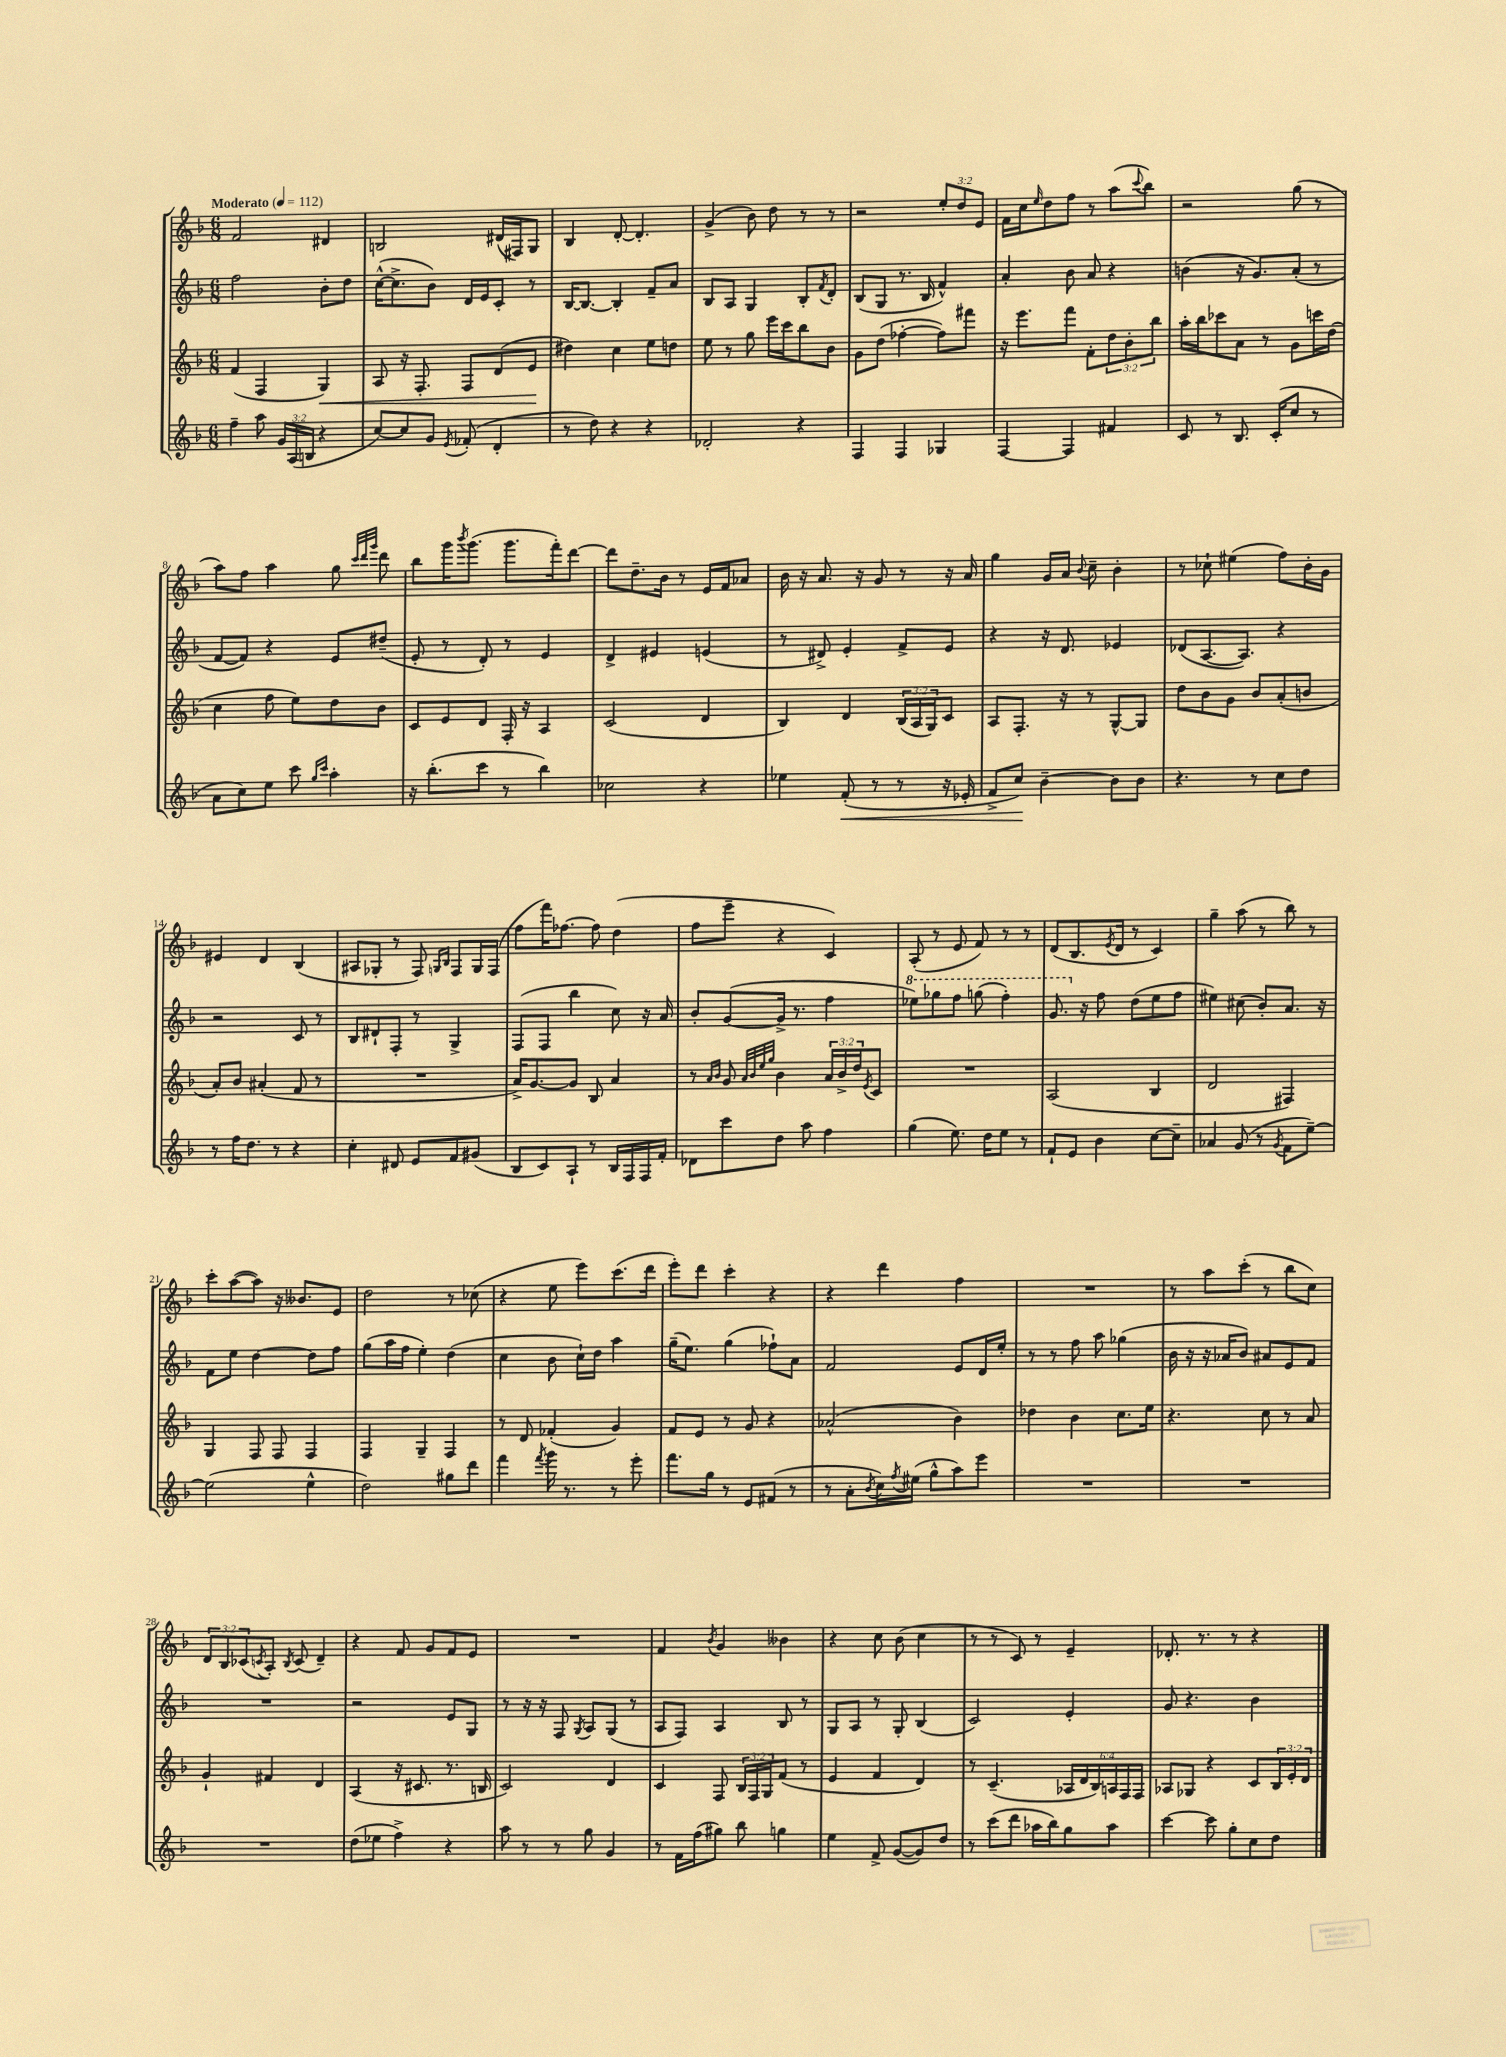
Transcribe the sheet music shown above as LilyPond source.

<<
\new StaffGroup <<
\new Staff = "s0" {
    \clef treble \key f \major \numericTimeSignature \time 6/8 \override Staff.TupletNumber.text = #tuplet-number::calc-fraction-text \tempo "Moderato" 4 = 112
    f'2 dis'4 |
    b2 dis'16( fis16) g8 |
    bes4 d'8~-. d'4.-. |
    g'4->( bes'8) d''8 r8 r8 |
    r2 \tuplet 3/2 { e''8-. d''8 e'8 } |
    f'16 c''16 \grace { e''16 } d''8 f''8 r8 a''8( \appoggiatura { c'''8 } bes''8) |
    r2 g''8( r8 |
    a''8) f''8 a''4 g''8 \grace { c'''32 d'''32 g'''32 } d'''8 |
    bes''8 g'''16 \acciaccatura { bes'''8 } g'''8.( g'''8. f'''16-.) d'''8~ |
    d'''8 d''8.-- bes'16 r8 e'16 f'16 aes'8 |
    bes'16 r16 a'8. r16 g'8 r8 r16 a'16 |
    g''4 g'16 a'16 \appoggiatura { bes'8 } c''8-- bes'4-. |
    r8 ces''8-! eis''4( f''8) bes'16-. g'16 |
    eis'4 d'4 bes4( |
    ais8 ges8-. r8 f8) \grace { g16 bes16 } f8 g16 f16( |
    f''8 f'''16) fes''8.~ fes''8 d''4( |
    f''8 e'''8-- r4 c'4) |
    a8-.( r8 e'8 f'8) r8 r8 |
    d'8( bes8. \acciaccatura { e'8 } d'16 r8 c'4) |
    g''4-- a''8( r8 bes''8) r8 |
    c'''8-. a''8~( a''8) r16 beses'8. e'8 |
    d''2 r8 ces''8( |
    r4 e''8 e'''8) c'''8.( d'''16 |
    e'''8-.) d'''8 c'''4-. r4 |
    r4 d'''4 f''4 |
    R2. |
    r8 a''8 c'''8-.( r8 bes''8 c''8) |
    \tuplet 3/2 { d'8 bes8 ces'8( } \acciaccatura { c'8 } a8-.) \acciaccatura { bes8 } c'8( d'4--) |
    r4 f'8 g'8 f'8 e'8 |
    R2. |
    f'4 \acciaccatura { bes'8 } g'4 beses'4 |
    r4 c''8 bes'8( c''4 |
    r8 r8 c'8) r8 e'4-- |
    des'8.-. r8. r8 r4 \bar "|." |
}
\new Staff = "s1" {
    \clef treble \key f \major \numericTimeSignature \time 6/8
    f''2 bes'8-. d''8 |
    c''16~-^( c''8.-> bes'8) d'16 e'16 c'8-. r8 |
    bes16~ bes8.~ bes4-. f'8-- a'8 |
    bes8 a8 g4 bes8-. \acciaccatura { f'8 } d'8-. |
    bes8( g8 r8. bes16 f'4-^) |
    a'4-. bes'8 a'8 r4 |
    b'4( r16 g'8.) a'8-.( r8 |
    f'8~ f'8) r4 e'8 dis''8--( |
    e'8-. r8 d'8-.) r8 e'4 |
    d'4-> eis'4 e'4( |
    r8 dis'8->) e'4-. f'8-> e'8 |
    r4 r16 d'8. ees'4 |
    des'8( a8.~ a8.) r4 |
    r2 c'8 r8 |
    bes8 dis'8-! f8-. r8 g4-> |
    f8( f8 bes''4 c''8) r16 a'16 |
    bes'8-. g'8~( g'16-> r8. f''4 |
    \ottava #1 ees'''8) ges'''8 f'''8 g'''8( f'''4-.) |
    g''8. \ottava #0 r16 f''8 d''8( e''8 f''8 |
    eis''4) cis''8( bes'8-.) a'8. r16 |
    f'8 e''8 d''4~ d''8 f''8 |
    g''8( a''16 f''16 e''4-.) d''4( |
    c''4 bes'8 c''16-!) d''16 a''4 |
    g''16--( e''8.) g''4( fes''8-!) a'8 |
    f'2 e'8 d'16 e''16-. |
    r8 r8 f''8 a''8 ges''4( |
    bes'16 r16 r16 aes'16 bes'8) ais'8 e'8 f'8 |
    R2. |
    r2 e'8 g8 |
    r8 r16 r16 f8 \acciaccatura { g8 } a8 g8( r8 |
    a8 f8) a4 bes8 r8 |
    g8 a8 r8 g8-. bes4( |
    c'2) e'4-. |
    g'8 r4. bes'4 \bar "|." |
}
\new Staff = "s2" {
    \clef treble \key f \major \numericTimeSignature \time 6/8 \override Staff.TupletNumber.text = #tuplet-number::calc-fraction-text
    f'4( f4 g4\<) |
    a8 r16 f8.-. f8 d'8( e'8\! |
    dis''4) c''4 e''8 d''8 |
    e''8 r8 g''8 e'''16 c'''16 bes''8 bes'8 |
    g'8 d''8( fes''4~-. fes''8) fis'''8 |
    r16 e'''8. f'''8 f'8-. \tuplet 3/2 { d''8 bes'8-. bes''8 } |
    a''16-. bes''16 ces'''8 a'8 r8 g'8 c'''16 d''16( |
    c''4 f''8 e''8) d''8 bes'8 |
    c'8 e'8 d'8 f16-. r16 a4 |
    c'2( d'4 |
    bes4) d'4 \tuplet 3/2 { bes16( a16 g16) } c'8 |
    a8 f8.-. r16 r8 g8~-^ g8 |
    d''8 bes'8 g'8 bes'8 a'8-.( b'8 |
    a'8-.) bes'8 ais'4-.( f'8 r8 |
    R2. |
    a'16->) g'8.~ g'8 bes8 a'4 |
    r8 \grace { a'16 bes'16 } g'8 \grace { a'32 bes'32 e''32 g''32 } bes'4 \tuplet 3/2 { a'16 bes'16-> d''16 } \acciaccatura { e'8 } c'8 |
    R2. |
    a2( bes4 |
    d'2 fis4) |
    g4 f8 f8 f4 |
    f4 g4-- f4 |
    r8 d'8 fes'4-.( g'4) |
    f'8 e'8 r8 g'8 r4 |
    aes'2-^( bes'4) |
    des''4 bes'4 c''8. e''16 |
    r4. c''8 r8 a'8 |
    g'4-! fis'4 d'4 |
    a4( r16 cis'8. r8. b16 |
    c'2) d'4 |
    c'4 f8 \tuplet 3/2 { bes16 f16 g16 } f'8( r8 |
    e'4 f'4 d'4) |
    r8 c'4.--( \tuplet 6/4 { aes16 d'16 bes16) a16 f16 f16 } |
    aes8 ges8 r4 c'8 \tuplet 3/2 { bes16 e'16-. d'16 } \bar "|." |
}
\new Staff = "s3" {
    \clef treble \key f \major \numericTimeSignature \time 6/8 \override Staff.TupletNumber.text = #tuplet-number::calc-fraction-text
    f''4-- a''8 \tuplet 3/2 { g'16 a16( b16 } r4 |
    c''8~) c''8 g'8 \acciaccatura { e'8 } fes'8-.( d'4-. |
    r8 d''8) r4 r4 |
    des'2-. r4 |
    f4 f4 ges4 |
    f4~ f4 fis'4 |
    c'8 r8 bes8. c'16-.( c''8 r8 |
    a'8 c''8) e''8 c'''8 \grace { g''16 c'''16 } a''4-. |
    r16 bes''8.-.( c'''8 r8 bes''4) |
    ces''2 r4 |
    ees''4 f'8-.\<( r8 r8 r16 ees'16-. |
    f'8-> c''8\!) bes'4~-- bes'8 bes'8 |
    r4. r8 c''8 d''8 |
    r8 f''16 d''8. r8 r4 |
    c''4-. dis'8 e'8 f'8 gis'8( |
    bes8 c'8) a8-! r8 bes16 f16 f16 f'16-. |
    des'8 c'''8 d''8 a''8 f''4 |
    g''4( e''8.) d''16 e''8 r8 |
    f'8-! e'8 bes'4 c''8~ c''8-- |
    aes'4 g'8( r8 \acciaccatura { g'8 } f'8 e''8~--) |
    e''2( e''4-^ |
    d''2) gis''8 d'''8 |
    f'''4 \acciaccatura { f'''8 } g'''16 r8. r8 e'''8-. |
    f'''8. g''16 r8 e'8 fis'8( r8 |
    r8 a'8-. \acciaccatura { bes'8 } c''16) \acciaccatura { f''8 } eis''16( g''8-^ a''8) e'''8 |
    R2. |
    R2. |
    R2. |
    d''8( ees''8 f''4->) r4 |
    a''8 r8 r8 g''8 g'4 |
    r8 f'16 f''16( gis''8) bes''8 g''4 |
    e''4 f'8-> g'8~( g'8) d''8 |
    r8 c'''8( d'''8 aes''16 bes''16) g''8 aes''8 |
    c'''4~ c'''8 g''8-. c''8 d''8 \bar "|." |
}
>>
>>
